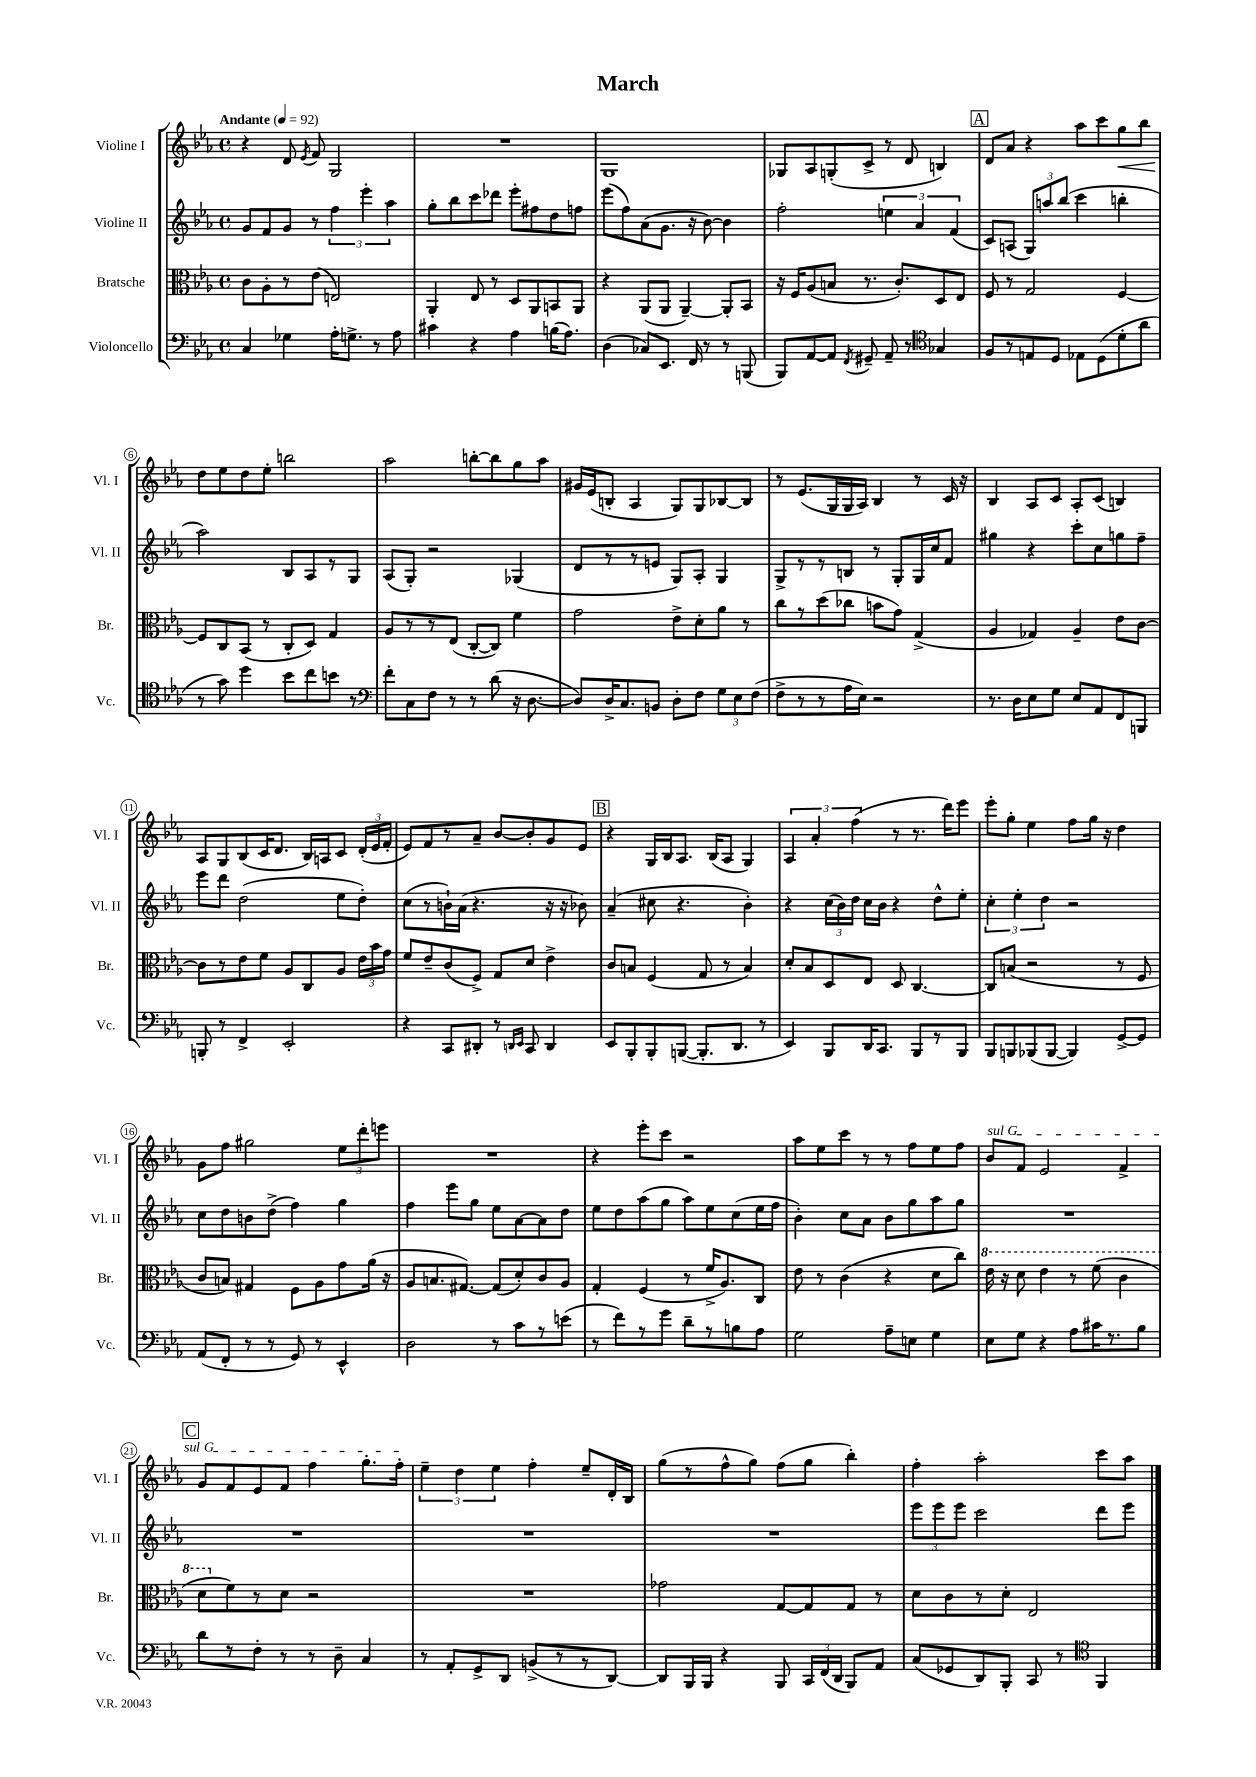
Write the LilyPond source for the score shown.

\header { title = "March" }
<<
\new StaffGroup <<
\new Staff = "s0" \with { instrumentName = "Violine I" shortInstrumentName = "Vl. I" } {
    \clef treble \key ees \major \defaultTimeSignature \time 4/4 \tempo "Andante" 4 = 92
    \autoBeamOff r4 d'8 \acciaccatura { ees'8 } f'8 g2 |
    R1 |
    g1 |
    ges8[ aes8 g8-.( c'8]-> r8 d'8 b4) |
    \mark \markup { \box "A" } d'8[ aes'8] r4 aes''8[ c'''8 g''8\< bes''8] |
    d''8[\! ees''8 d''8 ees''8]-. b''2 |
    aes''2 b''8[~-. b''8 g''8 aes''8] |
    gis'16[ ees'16( b8]-. aes4 g8[) g8 bes8~ bes8] |
    r8 ees'8.[( g16 g16 aes16]) bes4 r8 c'16 r16 |
    bes4 aes8[ c'8] aes8[-. c'8]( b4) |
    aes8[ g8 bes8( c'16 d'8.] bes16[) a16 c'8] \tuplet 3/2 { d'16[-.( ees'16 f'16]-. } |
    ees'8[) f'8 r8 aes'8]-- bes'8[~ bes'8-. g'8 ees'8] |
    \mark \markup { \box "B" } r4 g16[ bes16 aes8.] bes16[( aes8] g4) |
    \tuplet 3/2 { aes4 aes'4-. f''4( } r8 r8. d'''16[) ees'''8] |
    ees'''8[-. g''8]-. ees''4 f''8[ g''16] r16 d''4 |
    g'8[ f''8] gis''2 \tuplet 3/2 { ees''8[ d'''8-. e'''8] } |
    R1 |
    r4 ees'''8[-. c'''8] r2 |
    aes''8[ ees''8 c'''8] r8 r8 f''8[ ees''8 f''8] |
    \once \override TextSpanner.bound-details.left.text = \markup { \italic "sul G" } bes'8[\startTextSpan f'8] ees'2 f'4-> |
    \mark \markup { \box "C" } g'8[ f'8 ees'8 f'8] f''4 g''8.[-. f''16]-.\stopTextSpan |
    \tuplet 3/2 { ees''4-- d''4 ees''4 } f''4-. ees''8[-- d'16-. bes16] |
    g''8[( r8 f''8-^ g''8]) f''8[( g''8] bes''4-.) |
    f''4-. aes''2-. c'''8[ aes''8] \bar "|." |
}
\new Staff = "s1" \with { instrumentName = "Violine II" shortInstrumentName = "Vl. II" } {
    \clef treble \key ees \major \defaultTimeSignature \time 4/4
    \autoBeamOff g'8[ f'8 g'8] r8 \tuplet 3/2 { f''4 ees'''4-. aes''4 } |
    g''8[-. bes''8 c'''8 des'''8] ees'''8[-. fis''8 d''8 f''8] |
    ees'''8[( f''8) aes'8( g'8.] r16 bes'8~) bes'4 |
    f''2-. \tuplet 3/2 { e''4 aes'4 f'4( } |
    \mark \markup { \box "A" } c'8[) a8]( \tuplet 3/2 { g8[) a''8 bes''8]( } c'''4 b''4-. |
    aes''2) bes8[ aes8 r8 g8] |
    aes8[( g8]-.) r2 ges4( |
    d'8[ r8 r8 e'8] g8[) aes8]-. g4 |
    g8[-> r8 r8 b8] r8 g8[-. g16 c''16 f'8] |
    gis''4 r4 c'''8[-. c''8 g''8 f''8]-- |
    ees'''8[ d'''8] d''2( ees''8[ d''8]-.) |
    c''8[( r8 b'16-!) aes'16]( r4. r16 r16 bes'8) |
    \mark \markup { \box "B" } aes'4--( cis''8 r4. bes'4-.) |
    r4 \tuplet 3/2 { c''16[( bes'16) d''16] } c''16[ bes'16] r4 d''8[-^ ees''8]-. |
    \tuplet 3/2 { c''4-. ees''4-. d''4 } r2 |
    c''8[ d''8 b'8 d''8]->( f''4) g''4 |
    f''4 ees'''8[ g''8] ees''8[ aes'8~ aes'8 d''8] |
    ees''8[ d''8 aes''8( g''8] aes''8[) ees''8 c''8( ees''16 f''16] |
    bes'4-.) c''8[ aes'8] bes'8[ g''8 aes''8 g''8] |
    R1 |
    \mark \markup { \box "C" } R1 |
    R1 |
    R1 |
    \tuplet 3/2 { ees'''8[ ees'''8 ees'''8] } c'''2 d'''8[ ees'''8] \bar "|." |
}
\new Staff = "s2" \with { instrumentName = "Bratsche" shortInstrumentName = "Br." } {
    \clef alto \key ees \major \defaultTimeSignature \time 4/4
    \autoBeamOff c'8[ aes8-. r8 ees'8]( e2) |
    aes,4-. ees8 r8 d8[ aes,8 b,8 aes,8] |
    r4 aes,8[( aes,8] aes,4~--) aes,8[-. bes,8] |
    r16 f16[ aes8( b8] r8. c'8.[-.) d8 ees8] |
    \mark \markup { \box "A" } f8 r8 g2 f4~ |
    f8[ c8 bes,8]( r8 c8[-. d8]) g4 |
    aes8[ r8 r8 ees8]( c8[~-. c8]) f'4 |
    g'2 ees'8[-> d'8-. aes'8] r8 |
    c''8[ r8 d''8( ces''8] b'8[ g'8]) g4->( |
    aes4 ges4) aes4-- ees'8[ c'8]~ |
    c'8[ r8 ees'8 f'8] aes8[ c8 aes8] \tuplet 3/2 { ees'16[ bes'16 g'16] } |
    f'8[ ees'8-- c'8( f8]->) g8[ d'8] ees'4-> |
    \mark \markup { \box "B" } c'8[ b8] f4( g8 r8 b4) |
    d'8[-. bes8 d8 ees8] d8 c4.~ |
    c8[ b8]( r2 r8 f8 |
    c'8[ b8]) gis4 f8[ aes8 g'8 aes'16]( r16 |
    aes8[ b8. gis8.]~) gis8[( d'8-.) c'8 aes8] |
    g4-. f4( r8 f'16[-> aes8.) c8] |
    ees'8 r8 c'4( r4 d'8[ c''8]) |
    \ottava #1 ees''16 r16 d''8 ees''4 r8 f''8( c''4 |
    \mark \markup { \box "C" } d''8[ \ottava #0 f'8) r8 d'8] r2 |
    R1 |
    ges'2 g8[~ g8 g8] r8 |
    d'8[ c'8 r8 d'8]-. ees2 \bar "|." |
}
\new Staff = "s3" \with { instrumentName = "Violoncello" shortInstrumentName = "Vc." } {
    \clef bass \key ees \major \defaultTimeSignature \time 4/4
    \autoBeamOff c4 ges4 aes16[-. g8.]-> r8 aes8 |
    cis'4 r4 aes4 b16[( aes8.]) |
    d4( ces8[) ees,8.] f,16 r8 r8 b,,8( |
    bes,,8[) aes,8~ aes,8] \acciaccatura { f,8 } gis,8-- aes,8-- r8 \clef tenor ges4 |
    \mark \markup { \box "A" } f8[ r8 e8 d8] ees8[ d8( d'8-. aes'8] |
    r8 g'8) d''4 bes'8[ c''8 b'8] r8 |
    \clef bass f'8[-. c8 f8] r8 r8 d'8( r16 d8.~ |
    d8[) d16-> c8. b,8] d8[-. f8] \tuplet 3/2 { g8[ ees8 f8]( } |
    f8[-> r8 r8 aes16 ees16]) r2 |
    r8. d16[ ees8 g8] ees8[ aes,8 f,8 b,,8] |
    b,,8-. r8 f,4-> ees,2-. |
    r4 c,8[ dis,8]-. r8 \grace { d,16[ ees,16] } c,8 d,4 |
    \mark \markup { \box "B" } ees,8[ bes,,8-. bes,,8-. b,,8]~( b,,8.[-. d,8.] r8 |
    ees,4) bes,,8[ d,16 c,8.] bes,,8[ r8 bes,,8] |
    bes,,8[ b,,8 bes,,8( bes,,8]~ bes,,4) g,8[~-> g,8] |
    aes,8[( f,8]-. r8 r8 g,8) r8 ees,4-^ |
    d2 r8 c'8[ r8 e'8]( |
    r8 f'8[) r8 g'8] d'8[-- r8 b8 aes8] |
    g2 aes8[-- e8] g4 |
    ees8[ g8] r4 aes8[ cis'16 r8. bes8] |
    \mark \markup { \box "C" } d'8[ r8 f8]-. r8 r8 d8-- c4 |
    r8 aes,8[-. g,8-> d,8] b,8[->( r8 r8 d,8]~) |
    d,8[ bes,,16 bes,,16] r4 bes,,8 \tuplet 3/2 { c,16[ f,16( d,16] } bes,,8[) aes,8] |
    c8[( ges,8 d,8) bes,,8]-. c,8 r8 \clef tenor f,4 \bar "|." |
}
>>
>>
\layout { \context { \Score \override BarNumber.stencil = #(make-stencil-circler 0.1 0.3 ly:text-interface::print) } }
